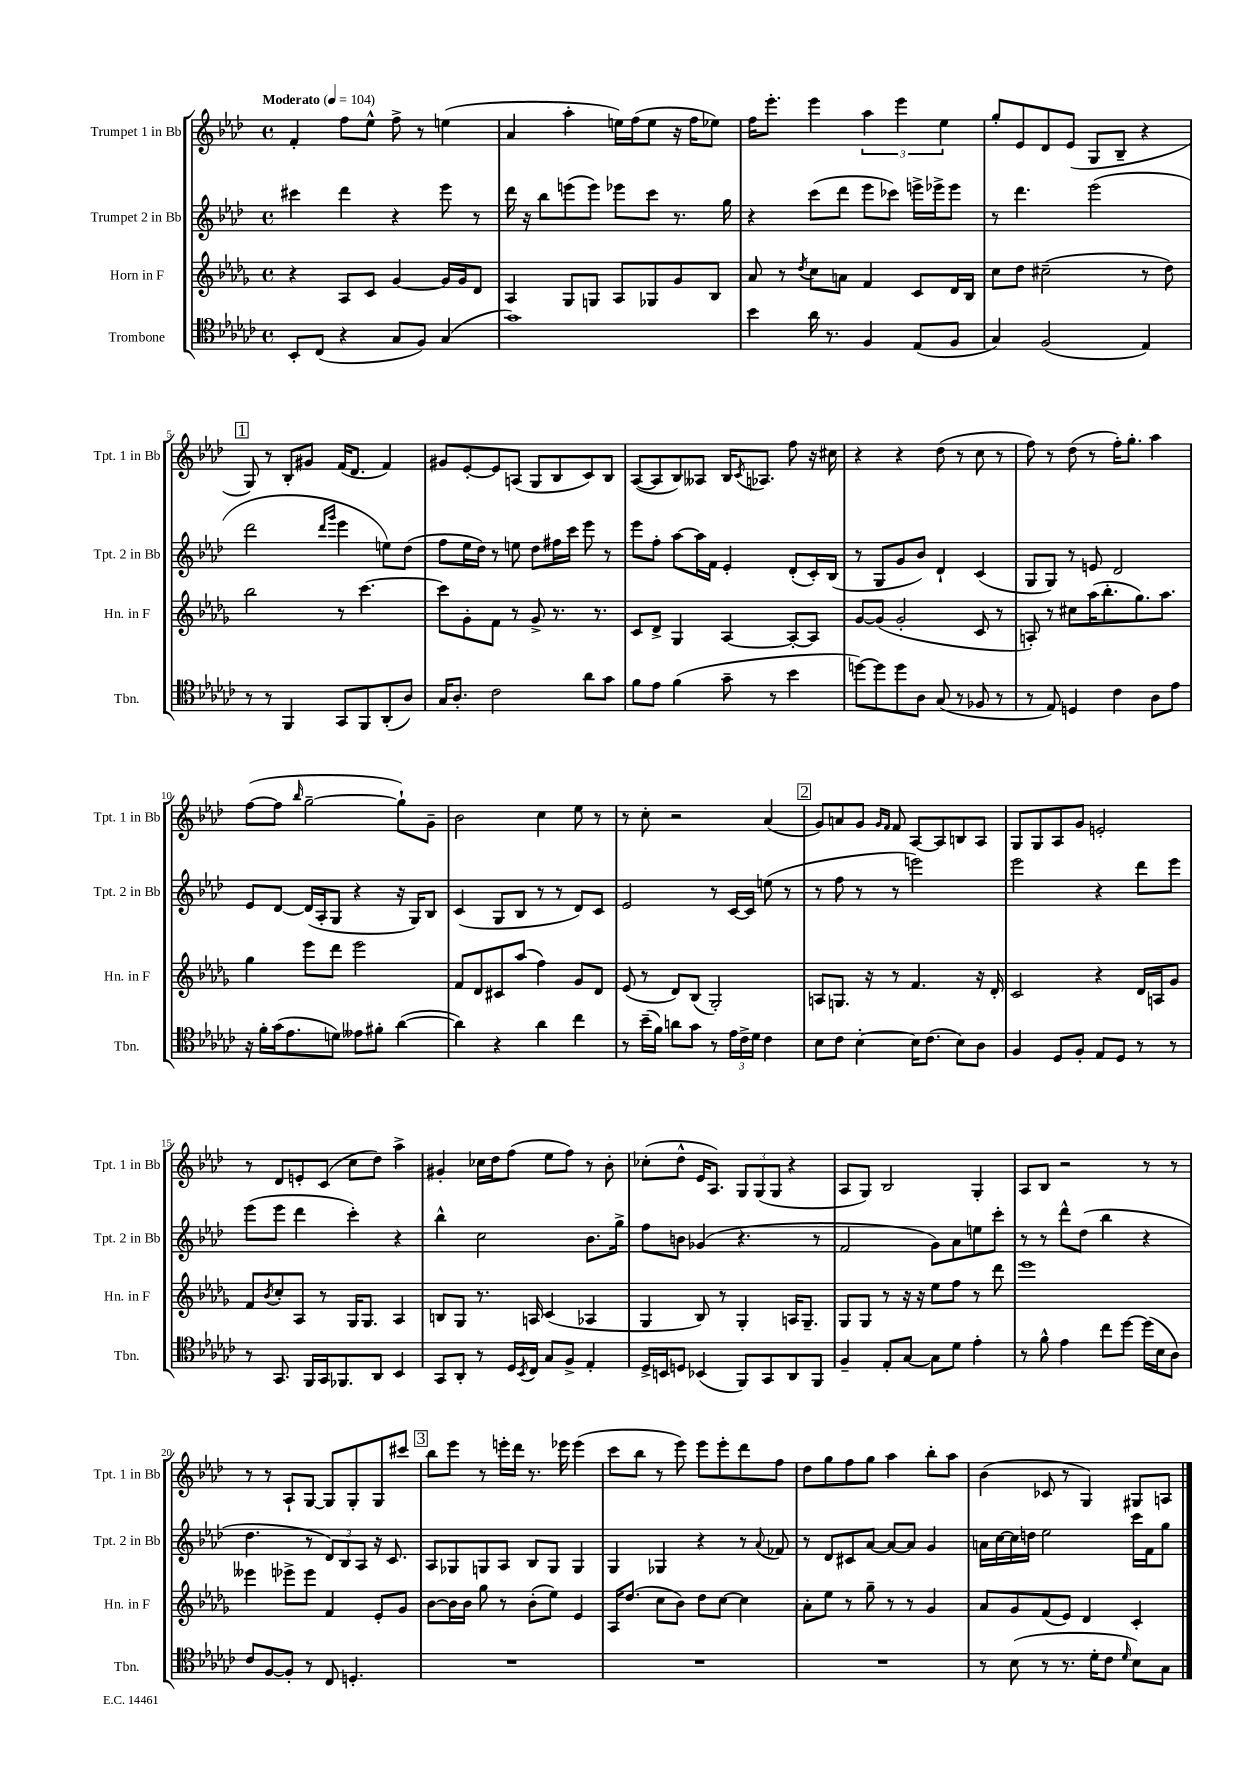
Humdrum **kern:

**kern	**kern	**kern	**kern
*staff4	*staff3	*staff2	*staff1
*clefC4	*clefG2	*clefG2	*clefG2
*k[b-e-a-d-g-c-]	*k[b-e-a-d-g-]	*k[b-e-a-d-]	*k[b-e-a-d-]
*M4/4	*M4/4	*M4/4	*M4/4
*met(c)	*met(c)	*met(c)	*met(c)
*MM104	*MM104	*MM104	*MM104
8BB-'	4r	4ccc#	4f'
(8C-	.	.	.
4r	8A-	4ddd-	8ff
.	8c	.	8ee-^^
8G-	[4g-	4r	8ff^
8F)	.	.	8r
(4G-	16g-]	8eee-	(4ee
.	16g-	.	.
.	8d-	8r	.
=	=	=	=
1g-)	4A-	16ddd-	4a-
.	.	16r	.
.	.	8bb-	.
.	8G-	(8eee	4aa-'
.	8G	8eee)	.
.	8A-	8eee-	16ee)
.	.	.	(16ff
.	8G-	8ccc	8ee
.	8g-	8.r	16r
.	.	.	16ff
.	8B-	.	8ee-)
.	.	16gg	.
=	=	=	=
4b-	8a-	4r	16ff
.	.	.	8.eee-'
.	8r	.	.
.	8qdd-	.	.
16a-	8cc	(8ccc	4eee-
8.r	.	.	.
.	8a	8ddd-	.
4F	4f	8eee-	6aa-
.	.	8ccc-)	.
.	.	.	6eee-
(8E-	8c	16eee^	.
.	.	16eee-^	.
.	.	.	6ee-
8F	16d-	8eee-	.
.	16B-	.	.
=	=	=	=
4G-)	8cc	8r	8gg'
.	8dd-	4.ddd-	8e-
(2F	(2cc#~	.	8d-
.	.	.	(8e-
.	.	(2eee-	8G
.	.	.	8B-~
4E-)	8r	.	4r
.	8dd-)	.	.
=	=	=	=
8r	2bb-	2ddd-	8G)
8r	.	.	8r
4FF	.	.	8B-'
.	.	.	8g#
.	.	16qqddd-	.
.	.	16qqggg	.
8GG-	8r	4eee-	(16f
.	.	.	8.d-
8FF	[4.ccc	.	.
(8AA-'	.	8ee)	4f)
8A-)	.	(8dd-	.
=	=	=	=
16G-	8ccc]	8ff	8g#
8.A-'	.	.	.
.	8g-'	16ee-	[8e-'
.	.	16dd-)	.
2c-	8f	8r	8e-]
.	8r	8ee	(8A
.	8g-^	8dd-	8G
.	8.r	16ff#	8B-
.	.	16ccc	.
8a-	.	8eee-	8c)
.	8.r	.	.
8g-	.	8r	8B-
=	=	=	=
8f	8c	8eee-	([8A-
8e-	8d-^	8ff'	8A-]
(4f	4G-	[8aa-	8B-)
.	.	16aa-]	8A--
.	.	16f	.
8g-~	[4A-	4e-'	16B-
.	.	.	8qc
.	.	.	8.A-
8r	.	.	.
4b-	8A-'_	(8d-'	8ff
.	8A-]	16c')	16r
.	.	(16B-	16cc#
=	=	=	=
[8dd)	[8g-	8r	4r
8dd]	(8g-]	8G	.
8dd	2g-'	8g	4r
8A-	.	8b-)	.
(8G-	.	4d-`	(8dd-
8r	.	.	8r
8F-	8c	(4c	8cc
8r	8r	.	8r
=	=	=	=
8r	8A')	8G	8ff)
8E-)	8r	8G)	8r
4D	8cc#	8r	(8dd-
.	(16aa-	8e	8r
.	8.bb-'	.	.
4c-	.	2d-	16ff')
.	.	.	8.gg'
.	8.gg-)	.	.
8A-	.	.	4aa-
.	8.aa-	.	.
8e-	.	.	.
=	=	=	=
16r	4gg-	8e-	([8ff
16f'	.	.	.
(16g-	.	[8d-	8ff]
8.e-	.	.	.
.	.	.	16qqbb-
.	8eee-	(16d-]	[2gg~
.	.	16A-'	.
8d)	8ddd-	8G	.
8e--	2eee-	4r	.
8f#'	.	.	.
([4a-	.	16r	8gg`])
.	.	16G)	.
.	.	8B-	8g~
=	=	=	=
4a-])	8f	(4c	2b-
.	8d-	.	.
4r	8c#	8G	.
.	(8aa-	8B-	.
4a-	4ff)	8r	4cc
.	.	8r	.
4cc-	8g-	8d-)	8ee-
.	8d-	8c	8r
=	=	=	=
8r	(8e-	2e-	8r
(16b-~	8r	.	8cc'
16f)	.	.	.
8a	8d-)	.	2r
8g-	(8B-	.	.
8r	2G-')	8r	.
24e-	.	[16c	.
24c-^	.	.	.
.	.	16c]	.
24d-	.	.	.
4c-	.	(8ee	(4a-
.	.	8r	.
=	=	=	=
8B-	8A	8r	8g)
8c-	8.G	8ff	8a
[4B-'	.	8r	8g
.	16r	.	.
.	.	.	16qqg
.	.	.	16qqf
.	8r	8r	8f
16B-]	4.f	2eee)	[8A-
(8.c-	.	.	.
.	.	.	8A-]
8B-)	.	.	8B
8A-	16r	.	8A-
.	16d-'	.	.
=	=	=	=
4F	2c	2eee-	8G
.	.	.	8G
8D-	.	.	8A-
8F'	.	.	8g
8E-	4r	4r	2e'
8D-	.	.	.
8r	16d-	8ddd-	.
.	16A	.	.
8r	8g-	8eee-	.
=	=	=	=
8r	8f	(8eee-	8r
.	8qb-	.	.
8.GG-	8cc'	8eee-	8d-
.	8A-	4ddd-	8e'
16FF	.	.	.
16GG-	8r	.	(8c
8.FF-	.	.	.
.	16G-	4ccc')	8cc
.	8.G-	.	.
8AA-	.	.	8dd-)
4BB-	4A-	4r	4aa-^
=	=	=	=
8GG-	8B	4bb-^^	4g#'
8AA-'	8G-	.	.
8r	8.r	2cc	16cc-
.	.	.	16dd-
16D-	.	.	(8ff
8qBB-	.	.	.
16C-	16A	.	.
8G-	(4c	.	8ee-
8F^	.	.	8ff)
4E-'	4A-	8.b-	8r
.	.	.	8b-'
.	.	16gg^	.
=	=	=	=
16D-^	4G-	8ff	(8cc-'
16BB	.	.	.
8D	.	8b	8dd-^^
(4BB-	8B-)	(4g-	16e-
.	.	.	8.A-)
.	8r	.	.
8FF)	4G-'	4.r	12G
.	.	.	(12G
8GG-	.	.	.
.	.	.	12G
8AA-	16A	.	4r
.	8.G-~	.	.
8FF	.	8r	.
=	=	=	=
4F~	8G-	2f	8A-
.	8G-	.	8G)
8E-'	8r	.	2B-
[8G-	16r	.	.
.	16r	.	.
8G-]	8ee-	8g)	.
8d-	8ff	8a-	.
4e-'	8r	8ee	4G'
.	8ddd-	8ccc'	.
=	=	=	=
8r	1eee-	8r	8A-
8f^^	.	8r	8B-
4e-	.	8ddd-^^	2r
.	.	(8dd-	.
8cc-	.	4bb-	.
[8dd-	.	.	.
(16dd-]	.	4r	8r
16B-	.	.	.
8A-)	.	.	8r
=	=	=	=
8c-	4eee--	4.dd-	8r
[8F	.	.	8r
8F']	8eee-^	.	8A-`
8r	8eee-	8r	[8G
8C-	4f	12d-)	8G]
.	.	12B-	.
4.D'	.	.	8G'
.	.	12A-	.
.	8e-'	16r	8G
.	.	8.c	.
.	8g-	.	8ccc#
=	=	=	=
1r	[8b-	8A-	8bb-
.	16b-]	8G-	8eee-
.	16b-	.	.
.	8gg-	8G	8r
.	8r	8A-	16eee'
.	.	.	16ddd-
.	(8b-'	8B-	8.r
.	8ee-)	8G	.
.	.	.	16eee-
.	4e-	4G	(4eee-
=	=	=	=
1r	16A-	4G	8ccc
.	(8.dd-	.	.
.	.	.	8bb-
.	8cc	4G-	8r
.	8b-)	.	8eee-)
.	8dd-	4r	8eee-
.	[8cc	.	8eee-'
.	4cc]	8r	8ddd-
.	.	8qqa-	.
.	.	8f-	8ff
=	=	=	=
1r	8a-'	8r	8dd-
.	8ee-	8d-	8gg
.	8r	8c#	8ff
.	8gg-~	[8a-	8gg
.	8r	8a-_	4aa-
.	8r	8a-]	.
.	4g-	4g	8bb-'
.	.	.	8aa-
=	=	=	=
8r	8a-	16a	(4b-
.	.	[16cc	.
(8B-	8g-	16cc]	.
.	.	16dd	.
8r	(8f	2ee-	8c-
8.r	8e-)	.	8r
.	4d-	.	4G)
16d-'	.	.	.
8c-	.	.	.
16qqd-	.	.	.
8B-)	4c'	16ccc	8G#
.	.	16f	.
8G-	.	8gg	8A
==	==	==	==
*-	*-	*-	*-
